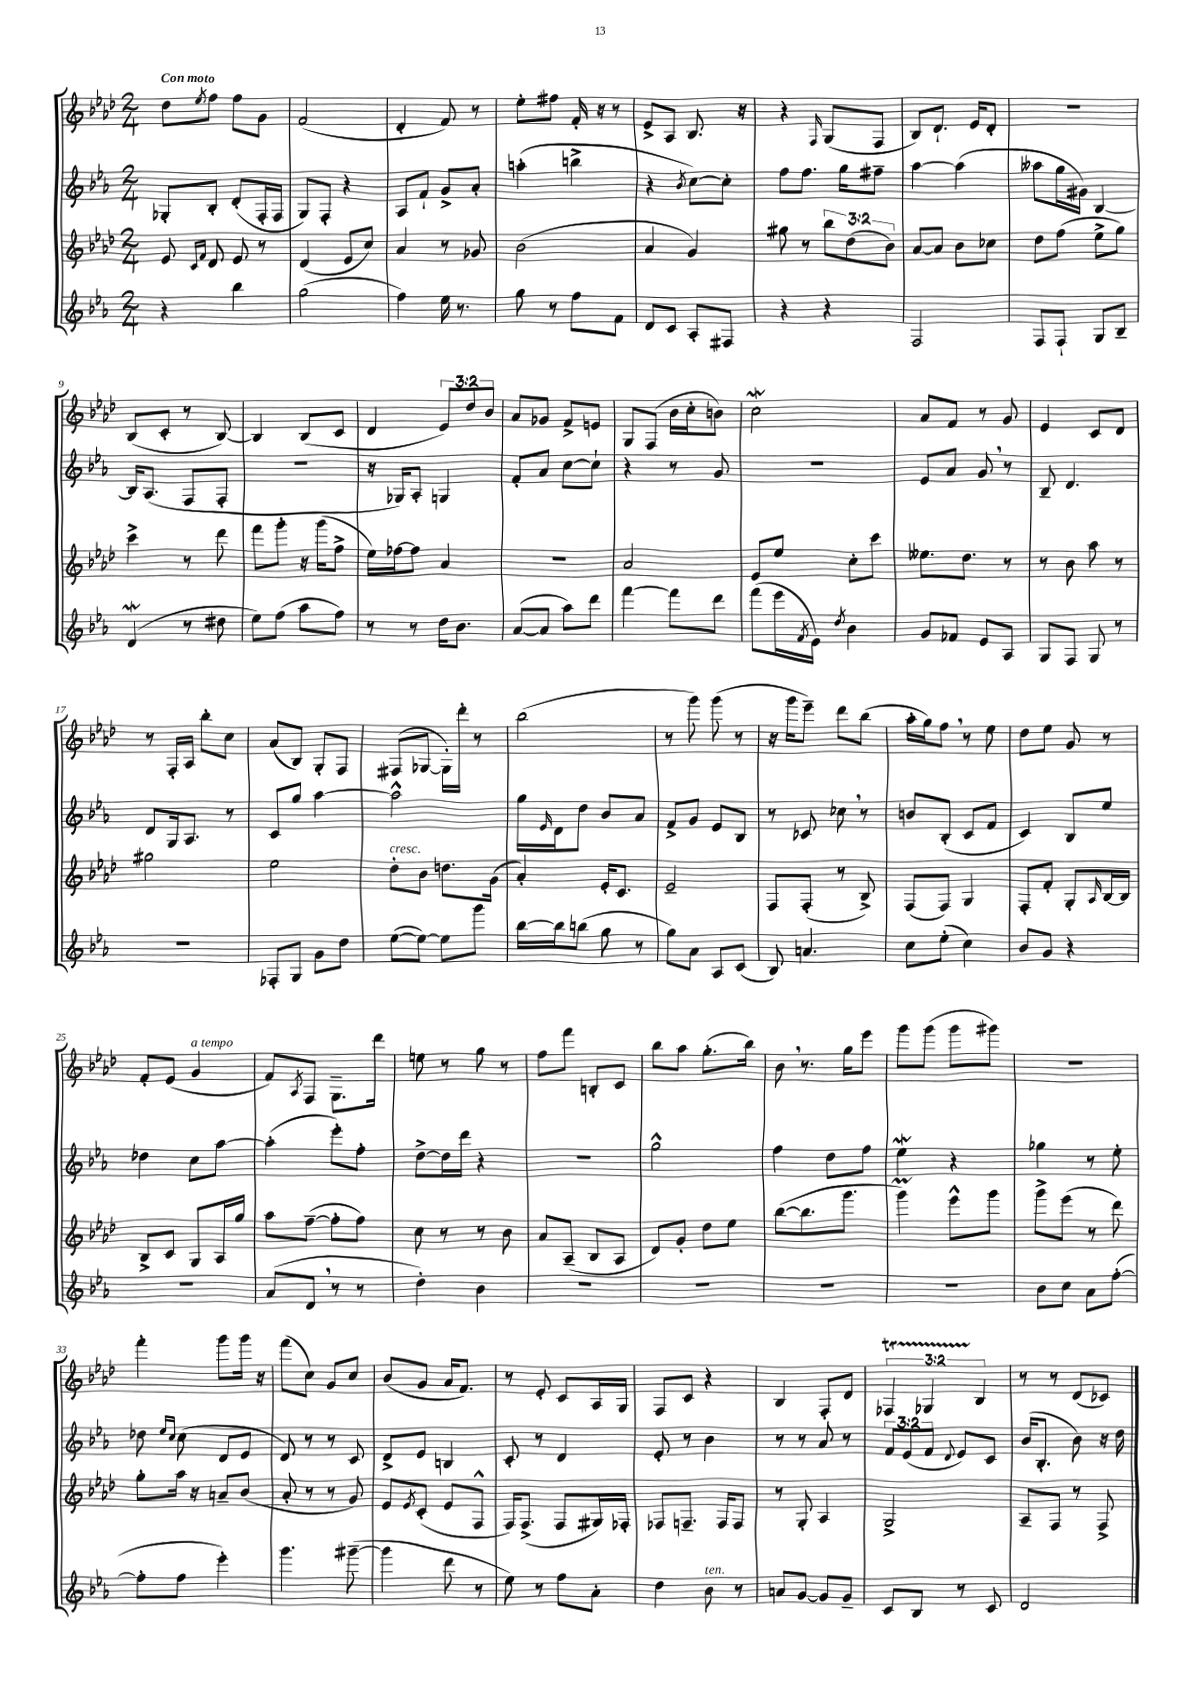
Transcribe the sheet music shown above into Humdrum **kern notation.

**kern	**kern	**kern	**kern
*staff4	*staff3	*staff2	*staff1
*clefG2	*clefG2	*clefG2	*clefG2
*k[b-e-a-]	*k[b-e-a-d-]	*k[b-e-a-]	*k[b-e-a-d-]
*M2/4	*M2/4	*M2/4	*M2/4
4r	8e-	8G-'	8dd-
.	16qqc	.	.
.	16qqf	.	8qee-
.	8d-	8B-'	8ff
4bb-	8e-	(8d'	8ff
.	8r	16F'	8g
.	.	16F	.
=	=	=	=
(2gg	(4d-	8G)	(2f
.	.	8F'	.
.	8e-	4r	.
.	8cc)	.	.
=	=	=	=
4ff)	4a-	8A-	4d-'
.	.	8f`	.
16ee-	8r	8g^	8f)
8.r	.	.	.
.	8g-	8a-'	8r
=	=	=	=
8gg	(2b-	(4aa'	8ee-'
8r	.	.	8ff#
8ff	.	4bb^	16f'
.	.	.	16r
8f	.	.	8r
=	=	=	=
8d	4a-	4r	8e-^
8c	.	.	8A-
.	.	8qb-	.
8A-'	4g)	[8cc)	8.B-
8F#	.	8cc']	.
.	.	.	16r
=	=	=	=
4r	8gg#	8ff	4r
.	8r	8.ff	.
.	.	.	16qqF
4r	12bb-	.	(8G
.	.	16gg	.
.	(12dd-	.	.
.	.	8ff#~	8F
.	12b-)	.	.
=	=	=	=
2F	[8a-	[4aa-	8B-)
.	8a-]	.	8.d-`
.	8b-	(4aa-]	.
.	.	.	16e-
.	8cc-	.	8d-'
=	=	=	=
8F	8dd-	8aa--	2r
8F`	(8ff	16gg	.
.	.	16g#)	.
8G	8ee-^	[4B-	.
8B-~	8gg)	.	.
=	=	=	=
(4d	4ccc^	16B-]	(8B-
.	.	(8.A-	.
.	.	.	8c'
8r	8r	8F	8r
8dd#	8ddd-	8F'	[8B-)
=	=	=	=
8ee-)	8fff	2r	4B-]
(8ff	8ggg'	.	.
8aa-	16r	.	(8B-
.	(16ggg	.	.
8ff)	8ff^	.	8c
=	=	=	=
8r	16ee-)	16r	4d-
.	[16ff-	16G-)	.
8r	8ff-]	8A-'	.
16dd	4a-	4G	12e-)
8.b-	.	.	.
.	.	.	12dd-
.	.	.	12b-
=	=	=	=
([8a-	2r	8f'	8a-
8a-]	.	8a-	8g-
8aa-)	.	[8cc	8f^
8ddd	.	8cc`]	8e
=	=	=	=
[4fff	2a-	4r	8G
.	.	.	(8F
8fff]	.	8r	16b-
.	.	.	16cc'
8ddd	.	8g	8b)
=	=	=	=
(8fff	8e-	2r	2cc
16eee-	8ee-	.	.
8qf	.	.	.
16e-)	.	.	.
8qdd	.	.	.
4b-	8cc'	.	.
.	8ccc	.	.
=	=	=	=
8g	8.ee--	8e-	8a-
8f-	.	8a-	8f
.	8.dd-	.	.
8e-	.	8g	8r
8A-	8r	8r	8g
=	=	=	=
8G	8r	8B-~	4e-
8F	8b-	4.d	.
8G	8aa-	.	8c
8r	8r	.	8d-
=	=	=	=
2r	2gg#	8d	8r
.	.	16G	16F'
.	.	8.A-	16A-
.	.	.	8bb-'
.	.	8r	8cc
=	=	=	=
8F-'	2ee-	8c	(8a-
8G	.	8gg	8B-)
8g	.	[4aa-	8G'
8dd	.	.	8F
=	=	=	=
([8ee-	8dd-'	2aa-^^]	(8F#
8ee-_)	8b-	.	[8G-
8ee-]	8.dd	.	16G-'])
.	.	.	16ddd-'
8ggg	.	.	8r
.	(16g	.	.
=	=	=	=
[16bb-	4a-')	16gg	(2bb-
.	.	16qqe-	.
16bb-]	.	16d	.
(8bb	.	8dd	.
8gg	16e-'	8b-	.
.	8.c	.	.
8r	.	8a-	.
=	=	=	=
8gg)	2e-~	8f^	8r
8a-	.	8g	8ggg)
8A-	.	8e-	(8ggg
(8c	.	8B-	8r
=	=	=	=
8B-)	8F	8r	16r
.	.	.	16ggg
4.a	(8F'	8c-	8eee-~)
.	8r	8cc-	8ddd-
.	8B-^)	8r	(8bb-
=	=	=	=
8cc	(8F	8b	16aa-'
.	.	.	16gg)
(8ee-'	8F)	(8B-'	8ff
4cc)	4G	8c	8r
.	.	8f	8ee-
=	=	=	=
8b-	8F'	4c)	8dd-
8g	8f'	.	8ee-
4r	8G'	8B-	8g
.	16qqA-	.	.
.	[16B-	8ee-	8r
.	16B-]	.	.
=	=	=	=
2r	8B-^	4dd-	8f'
.	8c	.	(8e-
.	8G	8cc	4g
.	16A-	[8aa-	.
.	16gg	.	.
=	=	=	=
(8a-	8aa-	(4aa-']	8f)
.	.	.	8qA-
8d	([8ff~	.	8F
8r	8ff']	8eee-')	8.G~
8r	8ff)	8ff'	.
.	.	.	16ddd-
=	=	=	=
4dd')	8cc	[8dd^	8ee
.	8r	16dd]	8r
.	.	16ddd	.
4b-	8r	4r	8gg
.	8b-	.	8r
=	=	=	=
2r	8a-	2r	8ff
.	(8A-~	.	8fff
.	8B-	.	8B'
.	8A-	.	8c
=	=	=	=
2r	8d-)	2gg^^	8bb-
.	8g'	.	8aa-
.	8dd-	.	(8.gg'
.	8ee-	.	.
.	.	.	16bb-)
=	=	=	=
2r	([8bb-	4ff	8b-
.	8.bb-]	.	8.r
.	.	8dd	.
.	8.ggg	.	16gg
.	.	8ff	8eee-
=	=	=	=
2r	4ggg)	4ee-	8ggg
.	.	.	(8ggg
.	8eee-^^	4r	8ggg
.	8ggg	.	8ggg#)
=	=	=	=
8b-	8ggg^	4gg-	2r
8cc	(8eee-	.	.
8a-	8r	8r	.
([8ff'	8ddd-)	8ee-'	.
=	=	=	=
8ff']	8gg'	8dd-	4fff'
.	.	16qqee-	.
.	.	16qqcc	.
8ff	16aa-	(8cc	.
.	16r	.	.
4eee-')	8a~	8d	8ggg
.	(8b-	8e-	16ggg
.	.	.	16r
=	=	=	=
4.ggg	8a-'	8d)	(8fff
.	8r	8r	8cc)
.	8r	8r	8g
([8ggg#~	8g)	8c	8cc
=	=	=	=
4ggg#]	8e-	8d^	(8b-
.	8qe-	.	.
.	(8c'	8e-	8g
8ddd	8e-	4B	16a-
.	.	.	8.f)
8r	8F^^	.	.
=	=	=	=
8ee-)	16F)	8c'	8r
.	(8.F^	.	.
8r	.	8r	8e-'
8ff	8F	4d	8c
8a-'	16G#)	.	16A-
.	16F-'	.	16G
=	=	=	=
4dd	8F-	8e-'	8F
.	8.F~	8r	8c
8b-	.	4b-	4r
.	16F	.	.
8r	8F	.	.
=	=	=	=
8a	8r	8r	4B-
[8g	8G'	8r	.
8g]	4A-	8a-	8F'
8g~	.	8r	8d-
=	=	=	=
8c	2G^	12f	6F-
.	.	(12e-	.
8B-	.	.	.
.	.	12f	6G-
.	.	8qqd	.
8r	.	8e-)	.
.	.	.	6B-
8c	.	8c	.
=	=	=	=
2d	8A-~	(16b-	8r
.	.	8.B-'	.
.	8F	.	8r
.	8r	8b-)	(8d-
.	8F^	16r	8c-)
.	.	16dd	.
==	==	==	==
*-	*-	*-	*-
